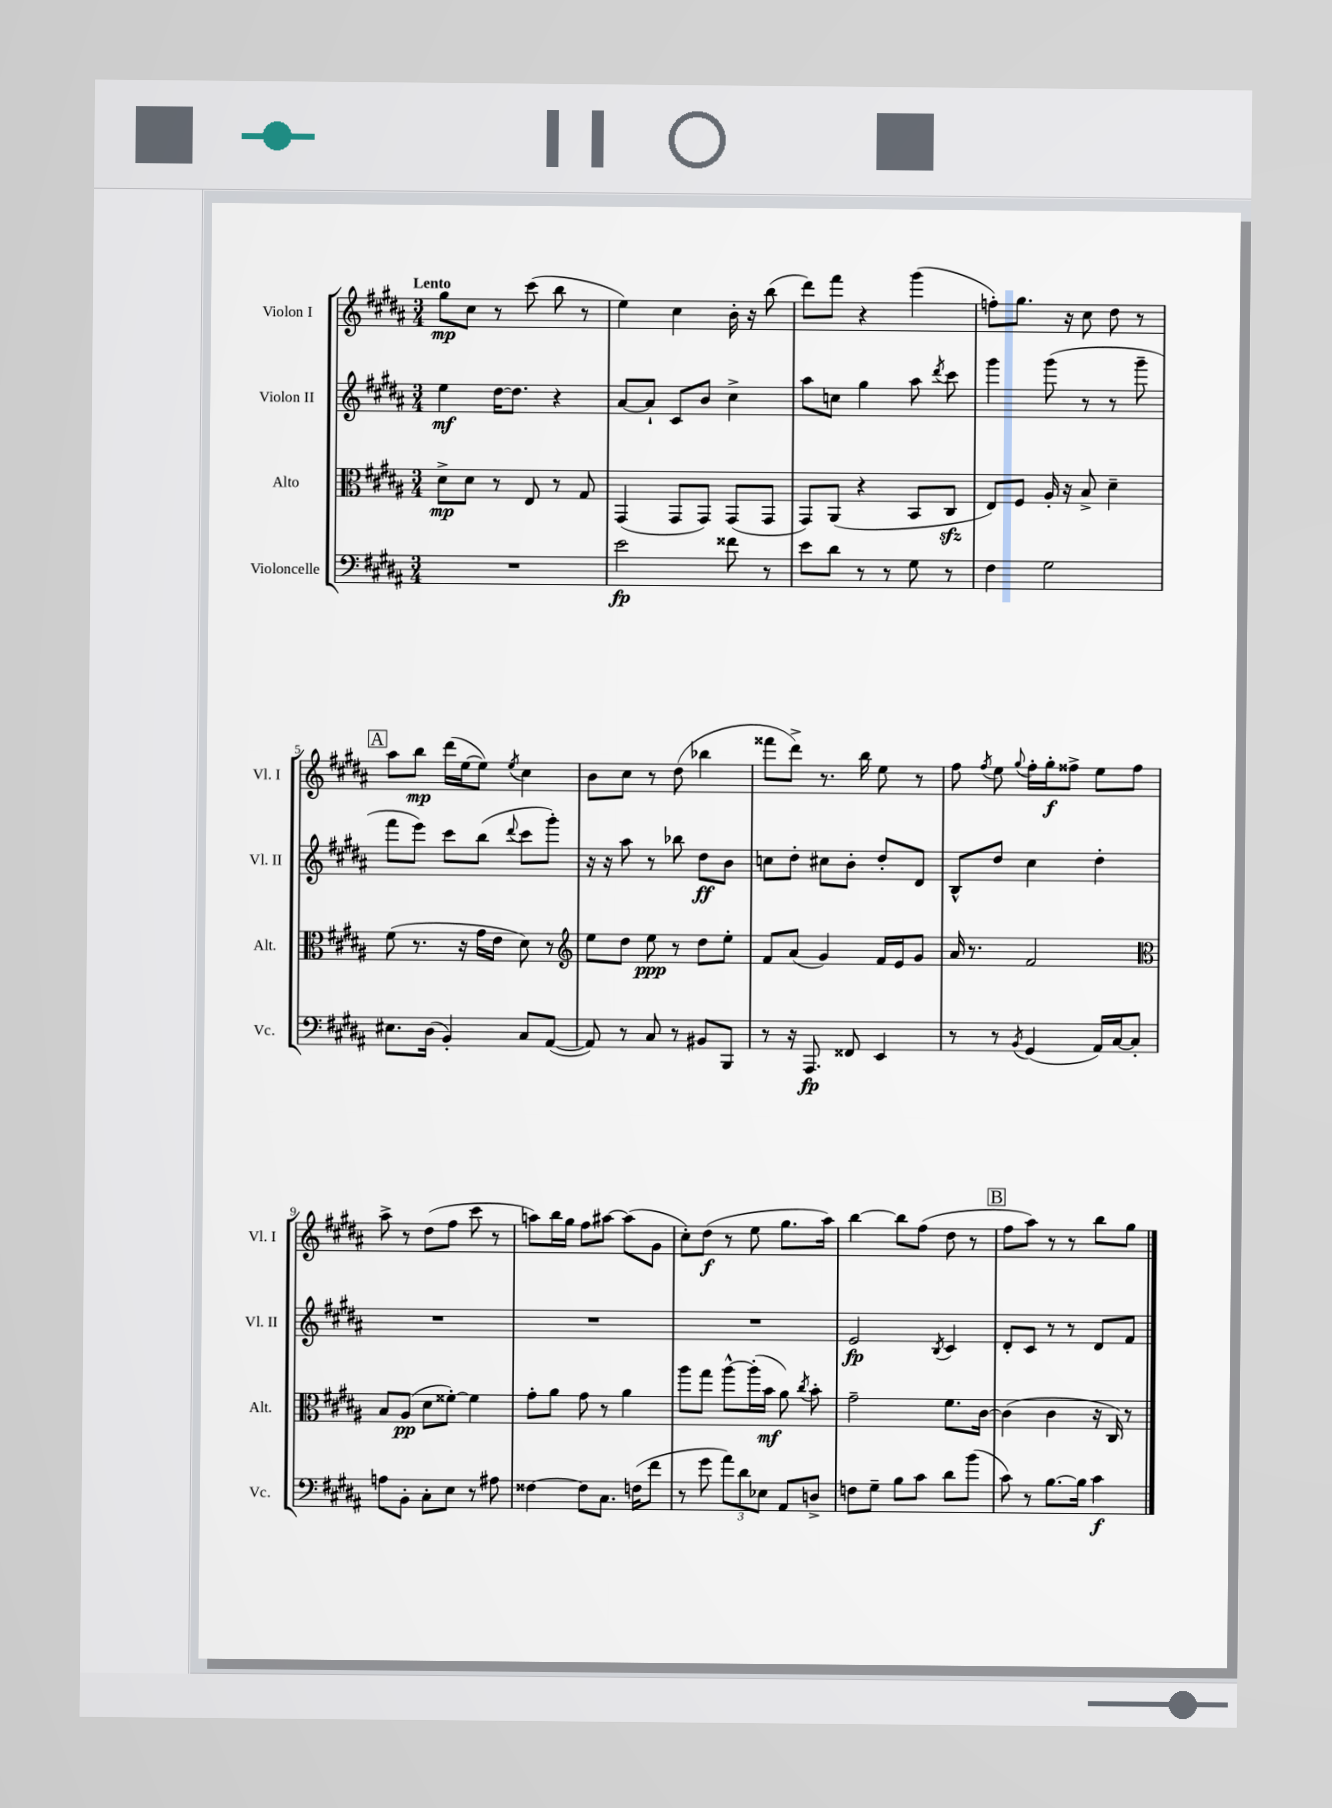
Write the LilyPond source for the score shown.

<<
\new StaffGroup <<
\new Staff = "s0" \with { instrumentName = "Violon I" shortInstrumentName = "Vl. I" } {
    \clef treble \key b \major \numericTimeSignature \time 3/4 \tempo "Lento"
    \autoBeamOff gis''8[\mp cis''8] r8 cis'''8( b''8 r8 |
    e''4) cis''4 b'16-. r16 b''8( |
    dis'''8[) fis'''8] r4 gis'''4( |
    f''8[-.) gis''8.] r16 cis''8 dis''8 r8 |
    \mark \markup { \box "A" } ais''8[ b''8]\mp dis'''16[( e''16~ e''8]) \acciaccatura { e''8 } cis''4 |
    b'8[ cis''8] r8 dis''8( bes''4 |
    fisis'''8[ dis'''8]->) r8. b''16 e''8 r8 |
    fis''8 \acciaccatura { fis''8 } e''8 \appoggiatura { gis''8 } fis''16[-. gis''16-.\f fisis''8]-> e''8[ fisis''8] |
    ais''8-> r8 dis''8[( fis''8] cis'''8 r8 |
    a''8[) b''16 gis''16] fis''8[ ais''8]~ ais''8[( gis'8] |
    cis''8[-.) dis''8]\f( r8 e''8 gis''8.[ ais''16]) |
    b''4~ b''8[ fis''8]( dis''8 r8 |
    \mark \markup { \box "B" } fis''8[ ais''8]) r8 r8 b''8[ gis''8] \bar "|." |
}
\new Staff = "s1" \with { instrumentName = "Violon II" shortInstrumentName = "Vl. II" } {
    \clef treble \key b \major \numericTimeSignature \time 3/4
    \autoBeamOff e''4\mf dis''16[~ dis''8.] r4 |
    ais'8[~ ais'8]-! cis'8[ b'8] cis''4-> |
    ais''8[ c''8] gis''4 ais''8 \acciaccatura { dis'''8 } cis'''8 |
    gis'''4 gis'''8( r8 r8 gis'''8-- |
    \mark \markup { \box "A" } fis'''8[ e'''8]) cis'''8[ b''8]( \appoggiatura { dis'''8 } cis'''8[ gis'''8]-.) |
    r16 r16 ais''8 r8 bes''8 dis''8[\ff b'8] |
    c''8[ dis''8]-. cis''8[ b'8]-. dis''8[-. dis'8] |
    b8[-^ dis''8] cis''4 dis''4-. |
    R2. |
    R2. |
    R2. |
    e'2\fp \acciaccatura { b8 } cis'4 |
    \mark \markup { \box "B" } dis'8[-. cis'8] r8 r8 dis'8[ fis'8] \bar "|." |
}
\new Staff = "s2" \with { instrumentName = "Alto" shortInstrumentName = "Alt." } {
    \clef alto \key b \major \numericTimeSignature \time 3/4
    \autoBeamOff dis'8[->\mp dis'8] r8 e8 r8 gis8 |
    gis,4( gis,8[ gis,8]) gis,8[( gis,8] |
    gis,8[) ais,8]( r4 b,8[ cis8]\sfz |
    e8[) fis8] ais16-. r16 b8-> dis'4-- |
    \mark \markup { \box "A" } fis'8( r8. r16 gis'16[ e'16] dis'8) r8 |
    \clef treble e''8[ dis''8] e''8\ppp r8 dis''8[ e''8]-. |
    fis'8[ ais'8]( gis'4) fis'16[ e'16 gis'8] |
    ais'16 r8. fis'2 |
    \clef alto b8[ ais8]\pp( dis'8[ fisis'8]~-.) fisis'4 |
    gis'8[-. ais'8] gis'8 r8 ais'4 |
    ais''8[ gis''8] ais''8[~-^ ais''16-.( b'16]\mf ais'8) \acciaccatura { cis''8 } b'8-. |
    gis'2-- fis'8.[ cis'16]~ |
    \mark \markup { \box "B" } cis'4( cis'4 r16 cis16) r8 \bar "|." |
}
\new Staff = "s3" \with { instrumentName = "Violoncelle" shortInstrumentName = "Vc." } {
    \clef bass \key b \major \numericTimeSignature \time 3/4
    \autoBeamOff R2. |
    e'2\fp fisis'8 r8 |
    e'8[ dis'8] r8 r8 gis8 r8 |
    fis4 gis2 |
    \mark \markup { \box "A" } eis8.[ dis16]( b,4-.) cis8[ ais,8]~( |
    ais,8) r8 cis8 r8 bis,8[ b,,8] |
    r8 r16 ais,,8.\fp fisis,8 e,4 |
    r8 r8 \acciaccatura { b,8 } gis,4( ais,16[) cis16~ cis8]-. |
    a8[ b,8]-. cis8[-. e8] r8 ais8 |
    fisis4~ fisis8[ cis8.] f16[( fis'8] |
    r8 gis'8 \tuplet 3/2 { ais'8[) dis'8 ees8] } ais,8[ d8]-> |
    f8[ gis8]-- b8[ cis'8] dis'8[ b'8]( |
    \mark \markup { \box "B" } cis'8) r8 b8.[~ b16] cis'4\f \bar "|." |
}
>>
>>
